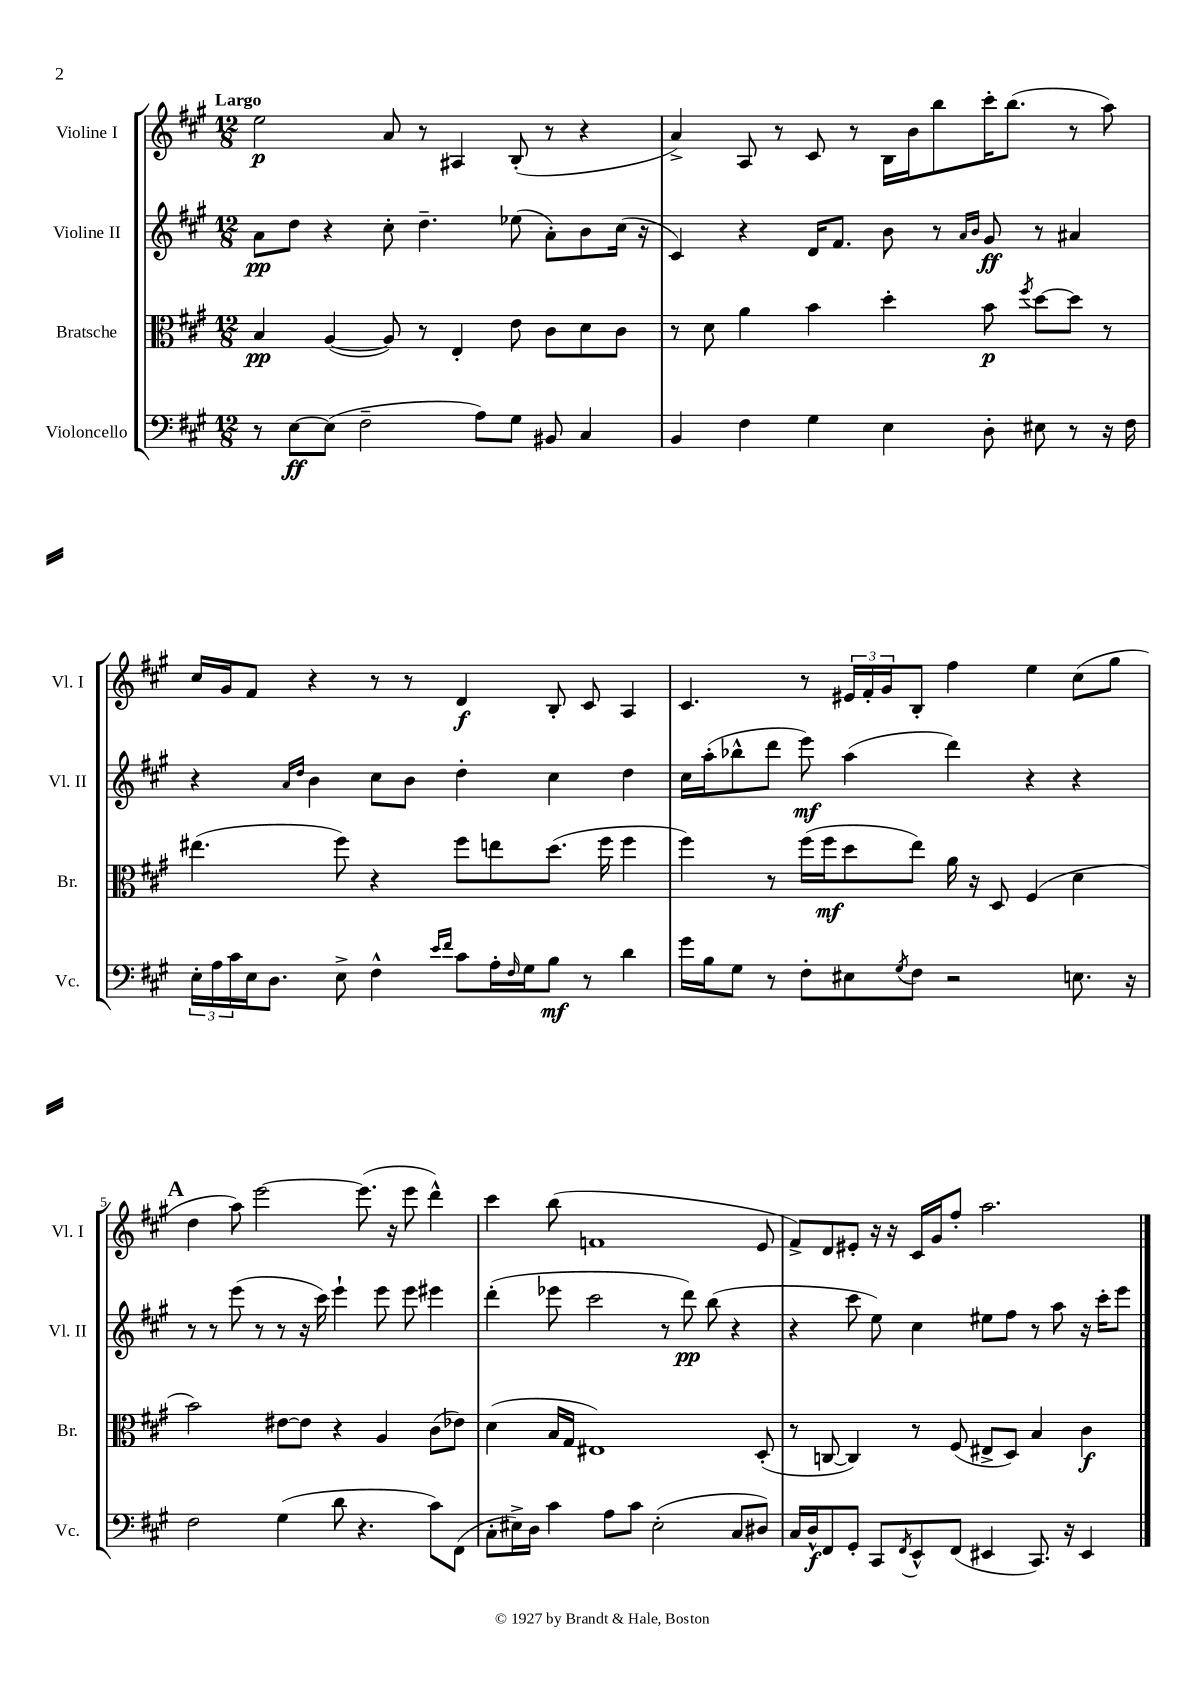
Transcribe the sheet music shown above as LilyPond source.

<<
\new StaffGroup <<
\new Staff = "s0" \with { instrumentName = "Violine I" shortInstrumentName = "Vl. I" } {
    \clef treble \key a \major \numericTimeSignature \time 12/8 \tempo "Largo"
    e''2\p a'8 r8 ais4 b8-.( r8 r4 |
    a'4->) a8 r8 cis'8 r8 b16 b'16 b''8 cis'''16-. b''8.( r8 a''8) |
    cis''16 gis'16 fis'8 r4 r8 r8 d'4\f b8-. cis'8 a4 |
    cis'4. r8 \tuplet 3/2 { eis'16 fis'16-. gis'16 } b8-. fis''4 e''4 cis''8( gis''8 |
    \mark \markup { \bold "A" } d''4 a''8) e'''2~ e'''8.( r16 e'''8 d'''4-^) |
    cis'''4 b''8( f'1 e'8 |
    fis'8->) d'8 eis'8-. r16 r16 cis'16 gis'16 fis''8-. a''2. \bar "|." |
}
\new Staff = "s1" \with { instrumentName = "Violine II" shortInstrumentName = "Vl. II" } {
    \clef treble \key a \major \numericTimeSignature \time 12/8
    a'8\pp d''8 r4 cis''8-. d''4.-- ees''8( a'8-.) b'8 cis''16( r16 |
    cis'4) r4 d'16 fis'8. b'8 r8 \grace { a'16 b'16 } gis'8\ff r8 ais'4 |
    r4 \grace { a'16 d''16 } b'4 cis''8 b'8 d''4-. cis''4 d''4 |
    cis''16 a''16-.( bes''8-^ d'''8 e'''8\mf) a''4( d'''4) r4 r4 |
    \mark \markup { \bold "A" } r8 r8 e'''8( r8 r8 r16 cis'''16) e'''4-! e'''8 e'''8 eis'''4 |
    d'''4-.( ees'''8 cis'''2 r8 d'''8\pp) b''8( r4 |
    r4 cis'''8 e''8) cis''4 eis''8 fis''8 r8 a''8 r16 cis'''16-. e'''8 \bar "|." |
}
\new Staff = "s2" \with { instrumentName = "Bratsche" shortInstrumentName = "Br." } {
    \clef alto \key a \major \numericTimeSignature \time 12/8
    b4\pp a4~( a8) r8 e4-. e'8 cis'8 d'8 cis'8 |
    r8 d'8 a'4 b'4 d''4-. b'8\p \acciaccatura { fis''8 } d''8~ d''8 r8 |
    eis''4.( fis''8) r4 fis''8 e''8 d''8.( fis''16 fis''4 |
    fis''4) r8 fis''16( fis''16\mf d''8 e''8) a'16 r16 d8 fis4( d'4 |
    \mark \markup { \bold "A" } b'2) eis'8~ eis'8 r4 a4 cis'8( ees'8) |
    d'4( b16 gis16 eis1) d8-.( |
    r8 c8~ c4) r8 fis8( eis8-> d8) b4 cis'4\f \bar "|." |
}
\new Staff = "s3" \with { instrumentName = "Violoncello" shortInstrumentName = "Vc." } {
    \clef bass \key a \major \numericTimeSignature \time 12/8
    r8 e8~\ff e8( fis2-- a8) gis8 bis,8 cis4 |
    b,4 fis4 gis4 e4 d8-. eis8 r8 r16 fis16 |
    \tuplet 3/2 { e16-. a16 cis'16 } e16 d8. e8-> fis4-^ \grace { e'16 fis'16 } cis'8 a16-. \grace { fis16 } gis16 b8\mf r8 d'4 |
    gis'16 b16 gis8 r8 fis8-. eis8 \acciaccatura { gis8 } fis8 r2 e8. r16 |
    \mark \markup { \bold "A" } fis2 gis4( d'8 r4. cis'8) fis,8( |
    cis8-. eis16->) d16 cis'4 a8 cis'8 eis2-.( cis8 dis8) |
    cis16 d16-^\f fis,8 gis,8-. cis,8 \acciaccatura { fis,8 } e,8-^ fis,8( eis,4 cis,8.) r16 eis,4 \bar "|." |
}
>>
>>
\layout { \context { \Score \override BarNumber.break-visibility = ##(#f #t #t) barNumberVisibility = #(every-nth-bar-number-visible 5) } }
